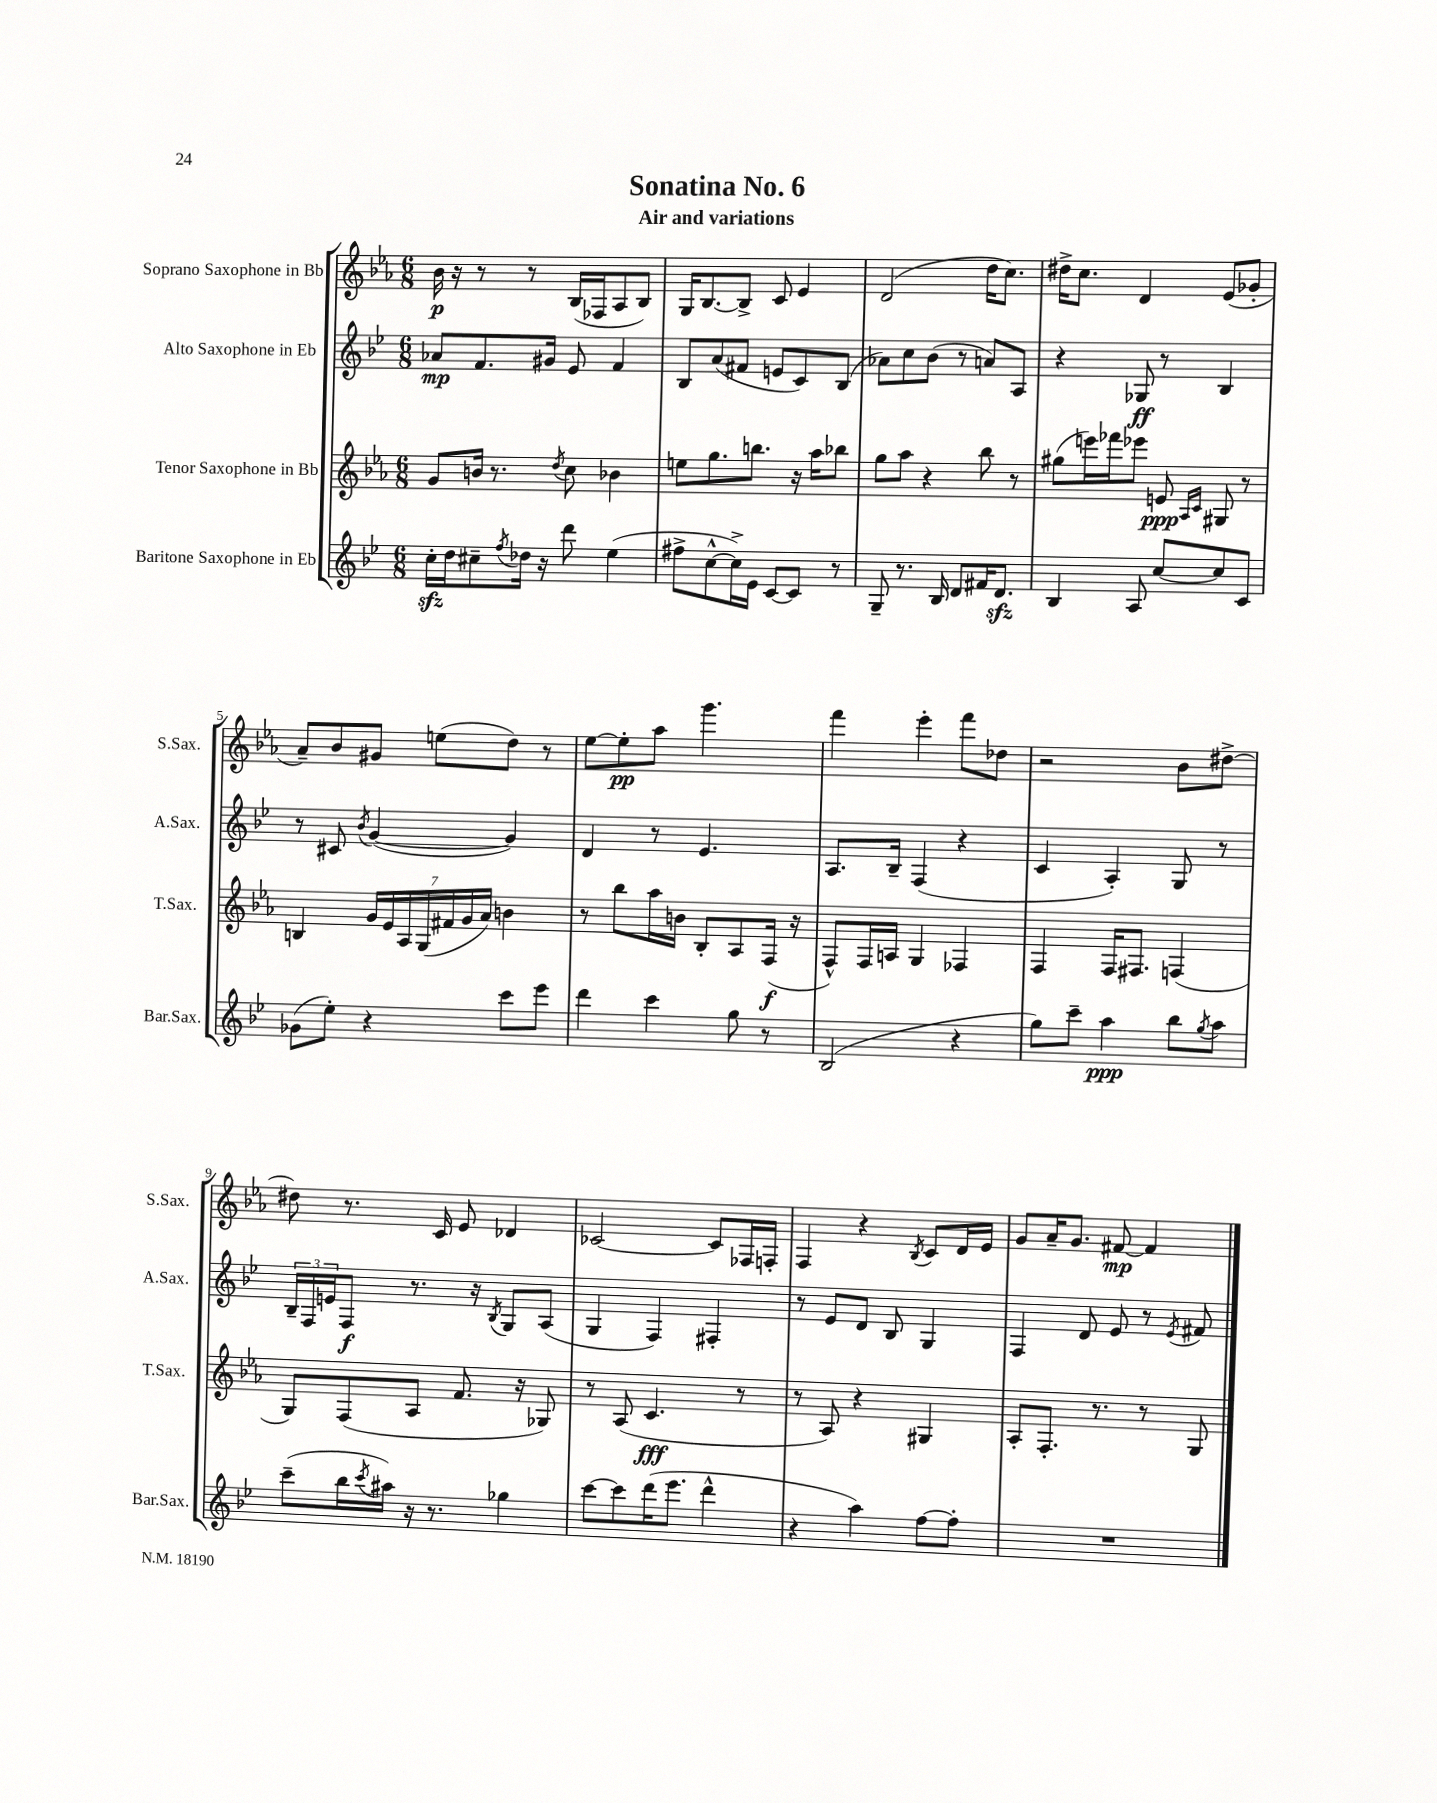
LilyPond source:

\header { title = "Sonatina No. 6" subtitle = "Air and variations" }
<<
\new StaffGroup <<
\new Staff = "s0" \with { instrumentName = "Soprano Saxophone in Bb" shortInstrumentName = "S.Sax." } {
    \clef treble \key ees \major \numericTimeSignature \time 6/8
    bes'16\p r16 r8 r8 bes16( fes16 aes8 bes8) |
    g16 bes8.~ bes8-> c'8 ees'4 |
    d'2( d''16 c''8.) |
    dis''16-> c''8. d'4 ees'8( ges'8-. |
    aes'8--) bes'8 gis'8 e''8( d''8) r8 |
    ees''8~ ees''8-.\pp aes''8 g'''4. |
    f'''4 ees'''4-. f'''8 des''8 |
    r2 bes'8 dis''8~-> |
    dis''8 r8. c'16 ees'8 des'4 |
    ces'2~ ces'8 fes16 f16-. |
    f4 r4 \acciaccatura { bes8 } c'8 d'16 ees'16 |
    g'8 aes'16-- g'8. fis'8~\mp fis'4 \bar "|." |
}
\new Staff = "s1" \with { instrumentName = "Alto Saxophone in Eb" shortInstrumentName = "A.Sax." } {
    \clef treble \key bes \major \numericTimeSignature \time 6/8
    aes'8\mp f'8. gis'16 ees'8 f'4 |
    bes8 a'8( fis'8 e'8 c'8) bes8( |
    aes'8) c''8 bes'8( r8 a'8) a8 |
    r4 ges8\ff r8 bes4 |
    r8 cis'8 \acciaccatura { bes'8 } g'4~( g'4) |
    d'4 r8 ees'4. |
    a8. bes16-- f4( r4 |
    c'4 a4-.) g8 r8 |
    \tuplet 3/2 { bes16-- f16 e'16 } f8\f r8. r16 \acciaccatura { bes8 } g8 a8( |
    g4 f4) fis4-. |
    r8 ees'8 d'8 bes8 g4 |
    f4 d'8 ees'8 r8 \acciaccatura { ees'8 } fis'8 \bar "|." |
}
\new Staff = "s2" \with { instrumentName = "Tenor Saxophone in Bb" shortInstrumentName = "T.Sax." } {
    \clef treble \key ees \major \numericTimeSignature \time 6/8
    g'8 b'16 r8. \acciaccatura { d''8 } c''8 bes'4 |
    e''8 g''8. b''8. r16 aes''16 bes''8 |
    g''8 aes''8 r4 bes''8 r8 |
    gis''8( e'''16) fes'''16 ees'''8 e'8\ppp \grace { aes16 c'16 } gis8 r8 |
    b4 \tuplet 7/4 { g'16 ees'16 aes16 g16( fis'16 g'16 aes'16) } b'4 |
    r8 bes''8 aes''16 b'16 bes8-. aes8 f16\f( r16 |
    f8-^) f16 a16 g4 fes4 |
    f4 f16 fis8. f4( |
    g8) f8( aes8 f'8. r16 ges8) |
    r8 aes8( c'4.\fff r8 |
    r8 aes8) r4 gis4 |
    aes8-. f8.-. r8. r8 g8 \bar "|." |
}
\new Staff = "s3" \with { instrumentName = "Baritone Saxophone in Eb" shortInstrumentName = "Bar.Sax." } {
    \clef treble \key bes \major \numericTimeSignature \time 6/8
    c''16-.\sfz d''16 cis''8-- \acciaccatura { f''8 } des''16 r16 d'''8 ees''4( |
    fis''8-> c''8~-^ c''16->) ees'16 c'8~ c'8 r8 |
    g8-- r8. bes16 d'8 fis'16 d'8.\sfz |
    bes4 a8 c''8~ c''8 c'8 |
    ges'8( ees''8-.) r4 c'''8 ees'''8 |
    d'''4 c'''4 g''8 r8 |
    bes2( r4 |
    g''8) c'''8-- a''4\ppp bes''8 \acciaccatura { g''8 } a''8 |
    c'''8--( bes''16 \acciaccatura { c'''8 } ais''16) r16 r8. ges''4 |
    c'''8~ c'''8 d'''16( ees'''8. d'''4-^ |
    r4 a''4) f''8~ f''8-. |
    R2. \bar "|." |
}
>>
>>
